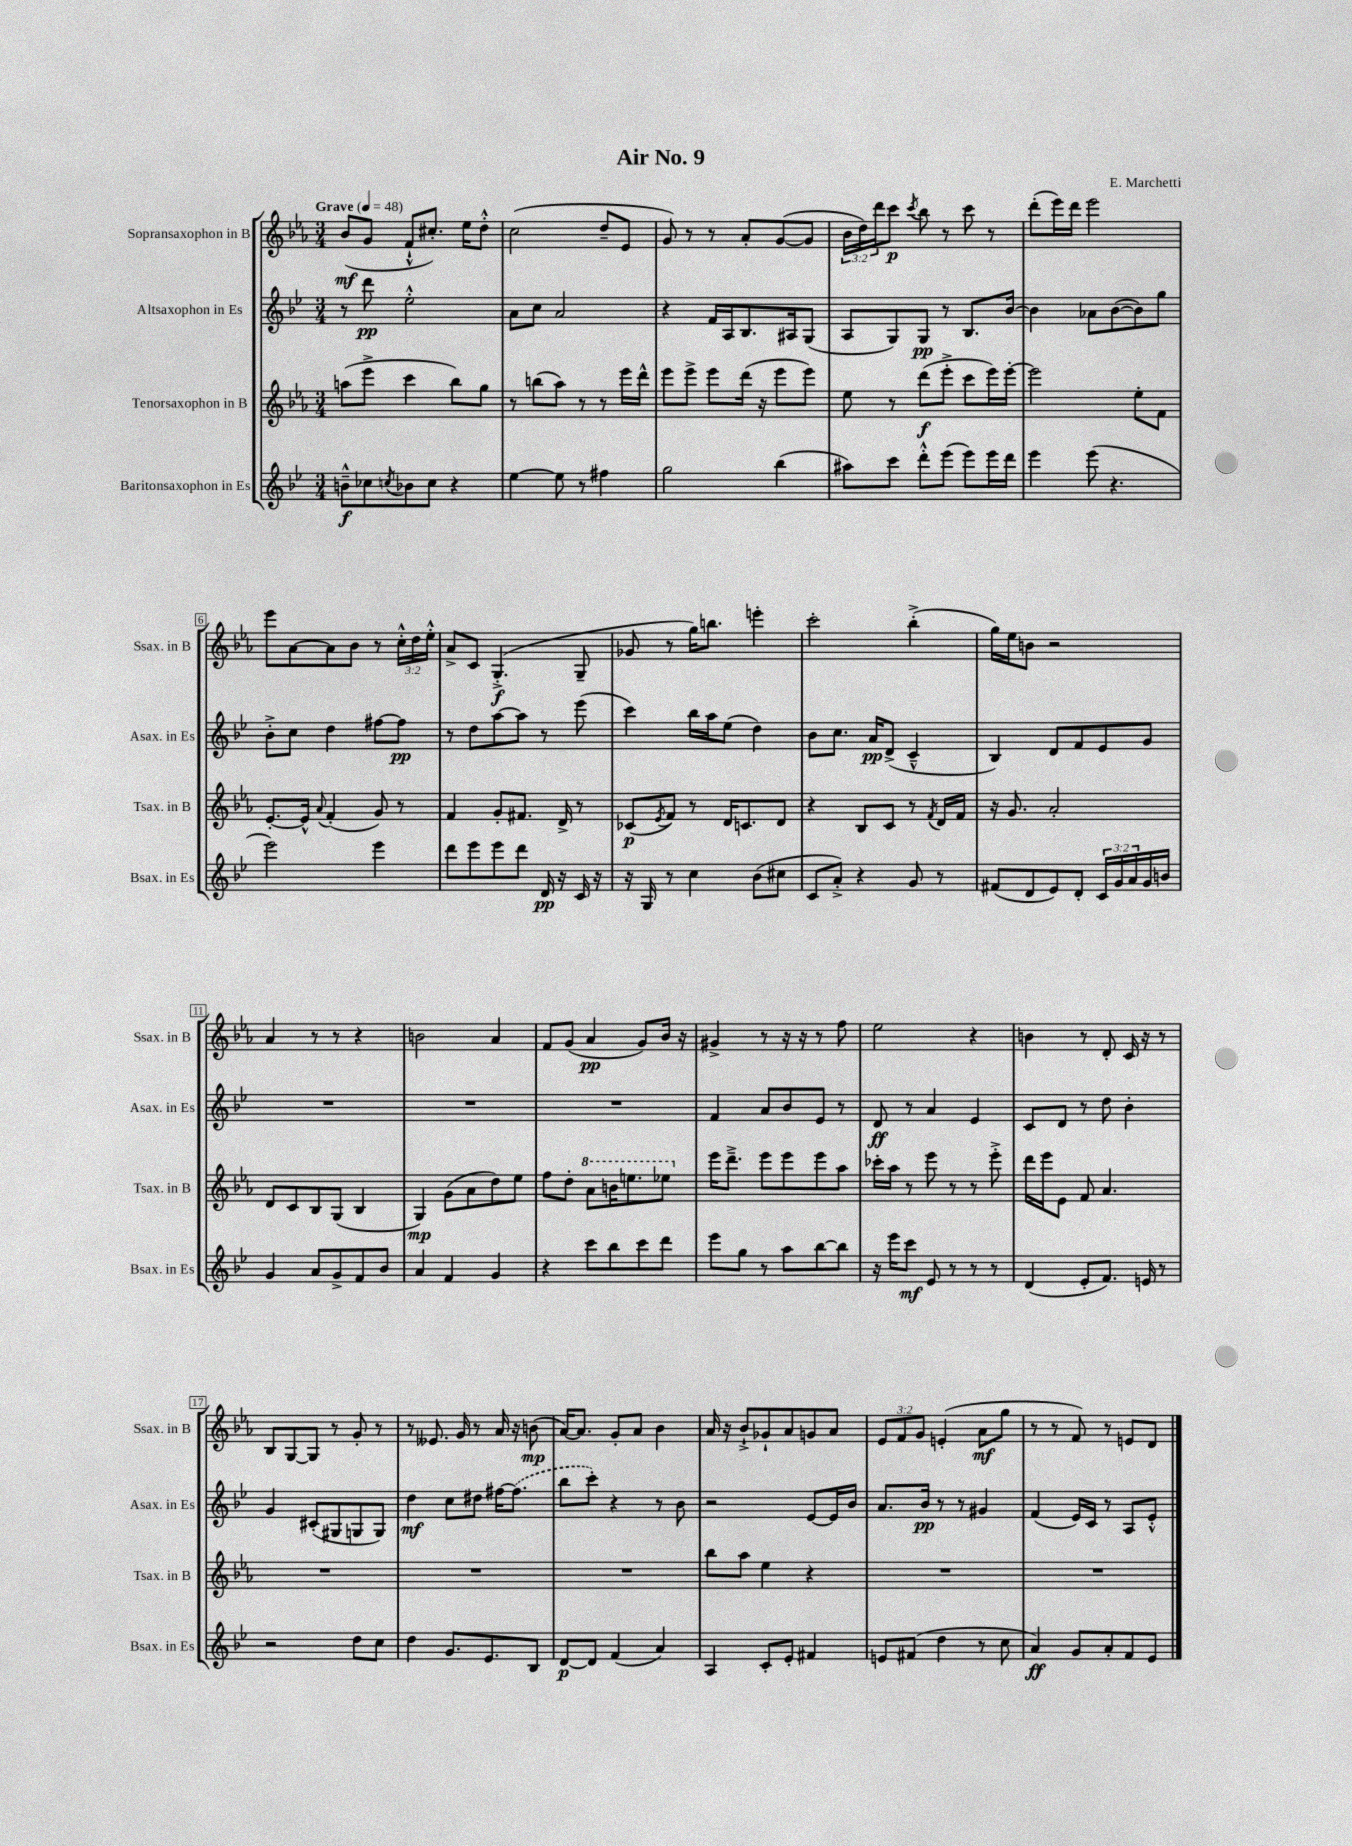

**kern	**kern	**kern	**kern
*staff4	*staff3	*staff2	*staff1
*clefG2	*clefG2	*clefG2	*clefG2
*k[b-e-]	*k[b-e-a-]	*k[b-e-]	*k[b-e-a-]
*M3/4	*M3/4	*M3/4	*M3/4
*MM48	*MM48	*MM48	*MM48
8b~^^\L	(8aa\L	8r	(8b-/L
8cc-\	8eee-^\J	8ddd\	8g/J
8qcc/	.	.	.
8b-\	4ccc\	2ee-'^^\	8f`^^/L
8cc\J	.	.	8.cc#'/J)
4r	8bb-\L)	.	.
.	.	.	16ee-\LK
.	8gg\J	.	8dd'^^\J
=	=	=	=
[4ee-\	8r	8a\L	(2cc\
.	(8bb\L	8cc\J	.
8ee-\]	8aa-\J)	2a/	.
8r	8r	.	.
4ff#\	8r	.	8dd~/L
.	16eee-\LL	.	8e-/J
.	16ddd^^\JJ	.	.
=	=	=	=
2gg\	8eee-\L	4r	8g/)
.	8eee-^\J	.	8r
.	8eee-\L	16f/LL	8r
.	.	16A/J	.
.	(16ddd\Jk	8.B-/	8a-'/L
.	16r	.	.
(4bb-\	8eee-\L	.	([8g/
.	.	16A#/k	.
.	8eee-\J)	(8G/J	8g/]J
=	=	=	=
8aa#\L)	8ee-\	8A/L	24b-\LL
.	.	.	24dd\)
.	.	.	24ddd\J
8ccc\J	8r	8G/)	8ccc\J
.	.	.	8qccc/
8ddd'^^\L	(8ddd\L	8G/J	8bb-\
(8eee-\J	8eee-'^\J	8r	8r
8eee-\L)	8ccc\L	8.B-/L	8ccc\
16eee-\L	16eee-\L)	.	8r
16ddd\JJ	[16eee-'\JJ	[16b-/Jk	.
=	=	=	=
4eee-\	2eee-\]	4b-\]	(8ddd'\L
.	.	.	16eee-\L)
.	.	.	16ddd\JJ
(8eee-\	.	8a-\L	2eee-\
4.r	.	([8b-\	.
.	8ee-'\L	8b-\])	.
.	8f\J	8gg\J	.
=	=	=	=
2eee-\)	[8.e-'/L	8b-'^\L	8eee-\L
.	.	8cc\J	[8a-\
.	16e-^^/]Jk	.	.
.	8qqa-/	.	.
.	(4f'/	4dd\	8a-\]
.	.	.	8b-\J
4eee-\	8g/)	[8ff#\L	8r
.	8r	8ff#\]J	24cc'^^\LL
.	.	.	24dd\
.	.	.	24ee-'^^\JJ
=	=	=	=
8ddd\L	4f/	8r	8a-^/L
8eee-\	.	8dd\L	8c/J
8eee-\	8g'/L	[8aa\	(4.G'^/
8ddd\J	8.f#/J	8aa\]J	.
16d/	.	8r	.
16r	16d^/	.	.
16c/	8r	(8eee-\	8G~/
16r	.	.	.
=	=	=	=
16r	(8c-/L	4ccc\)	8g-/
16G/	.	.	.
.	8qe-/	.	.
8r	8f/J)	.	8r
4cc\	8r	16bb-\LL	16gg\LK)
.	.	16aa\J	8.bb\J
.	16d/LK	(8ee-\J	.
.	8.c/	.	.
(8b-\L	.	4dd\)	4eee'\
8cc#\J	8d/J	.	.
=	=	=	=
8c/L	4r	8b-\L	2ccc'\
8a'^/J)	.	8.cc\J	.
4r	8B-/L	.	.
.	.	16a/LK	.
.	8c/J	(8d^/J	.
8g/	8r	4c~^^/	(4bb-'^\
.	8qf/	.	.
8r	16d/LL	.	.
.	16f/JJ	.	.
=	=	=	=
(8f#/L	16r	4B-/)	16gg\LL)
.	8.g/	.	16ee-\J
8d/	.	.	8b\J
8e-/)	2a-'/	8d/L	2r
8d'/J	.	8f/	.
24c/LL	.	8e-/	.
24g/	.	.	.
24a/	.	.	.
16g/	.	8g/J	.
16b/JJ	.	.	.
=	=	=	=
4g/	8d/L	2.r	4a-/
.	8c/	.	.
8a/L	8B-/	.	8r
8g^/	(8G/J	.	8r
8f/	4B-/	.	4r
8b-/J	.	.	.
=	=	=	=
4a/	4G/)	2.r	2b\
4f/	(8g\L	.	.
.	8a-\	.	.
4g/	8dd\)	.	4a-/
.	8ee-\J	.	.
=	=	=	=
4r	8ff\L	2.r	8f/L
.	8dd'\J	.	(8g/J
8ccc\L	8aa-\L	.	4a-/
8bb-\	16bb\K	.	.
.	8.eee\	.	.
8ccc\	.	.	8g/L)
8ddd\J	8eee-\J	.	16b-/Jk
.	.	.	16r
=	=	=	=
8eee-\L	16eee-\LK	4f/	4g#^/
.	8.ddd~^\J	.	.
8gg\J	.	.	.
8r	8eee-\L	8a/L	8r
8aa\L	8eee-\	8b-/	16r
.	.	.	16r
[8bb-\	8eee-\	8e-/J	8r
8bb-\]J	8aa-\J	8r	8ff\
=	=	=	=
16r	16ccc-'\LL	8d/	2ee-\
16eee-\LK	16aa-\JJ	.	.
8ccc\J	8r	8r	.
8e-/	8eee-\	4a/	.
8r	8r	.	.
8r	8r	4e-/	4r
8r	8eee-'^\	.	.
=	=	=	=
(4d/	16ddd\LL	8c/L	4b\
.	16eee-\J	.	.
.	8e-\J	8d/J	.
8e-'/L	8f/	8r	8r
8.f/J)	4.a-/	8dd\	8d'/
.	.	4b-'\	16c/
16e/	.	.	16r
8r	.	.	8r
=	=	=	=
2r	2.r	4g/	8B-/L
.	.	.	[8G/
.	.	(8c#'/L	8G/]J
.	.	8G#/	8r
8dd\L	.	8G/	8g'/
8cc\J	.	8G/J)	8r
=	=	=	=
4dd\	2.r	4dd\	8r
.	.	.	8.e--/
8.g/L	.	8cc\L	.
.	.	.	16g/
.	.	8dd#\J	8r
8.e-/	.	.	.
.	.	[16ff#\LK	16a-/
.	.	(8.ff#\]J	16r
8B-/J	.	.	(8b\
=	=	=	=
[8d/L	2.r	8bb-\L	[16a-/LK)
.	.	.	8.a-/]J
8d/]J	.	8ccc'\J)	.
(4f/	.	4r	8g'/L
.	.	.	8a-/J
4a/)	.	8r	4b-\
.	.	8b-\	.
=	=	=	=
4A/	8bb-\L	2r	16a-/
.	.	.	16r
.	8aa-\J	.	8b-`^/L
8c'/L	4ee-\	.	8g-`/
8e-'/J	.	.	8a-/
4f#/	4r	[8e-/L	8g/
.	.	16e-/]L	8a-/J
.	.	16b-/JJ	.
=	=	=	=
8e/L	2.r	8.a/L	12e-/L
.	.	.	12f/
(8f#/J	.	.	.
.	.	.	12g/J
.	.	16b-/Jk	.
4dd\	.	8r	(4e'/
.	.	8r	.
8r	.	4g#/	8a-\L
8cc\	.	.	8gg\J
=	=	=	=
4a/)	2.r	(4f/	8r
.	.	.	8r
8g/L	.	16e-/LL)	8f/)
.	.	16c/JJ	.
8a'/	.	8r	8r
8f/	.	8A/L	8e/L
8e-/J	.	8e-'^^/J	8d/J
==	==	==	==
*-	*-	*-	*-
